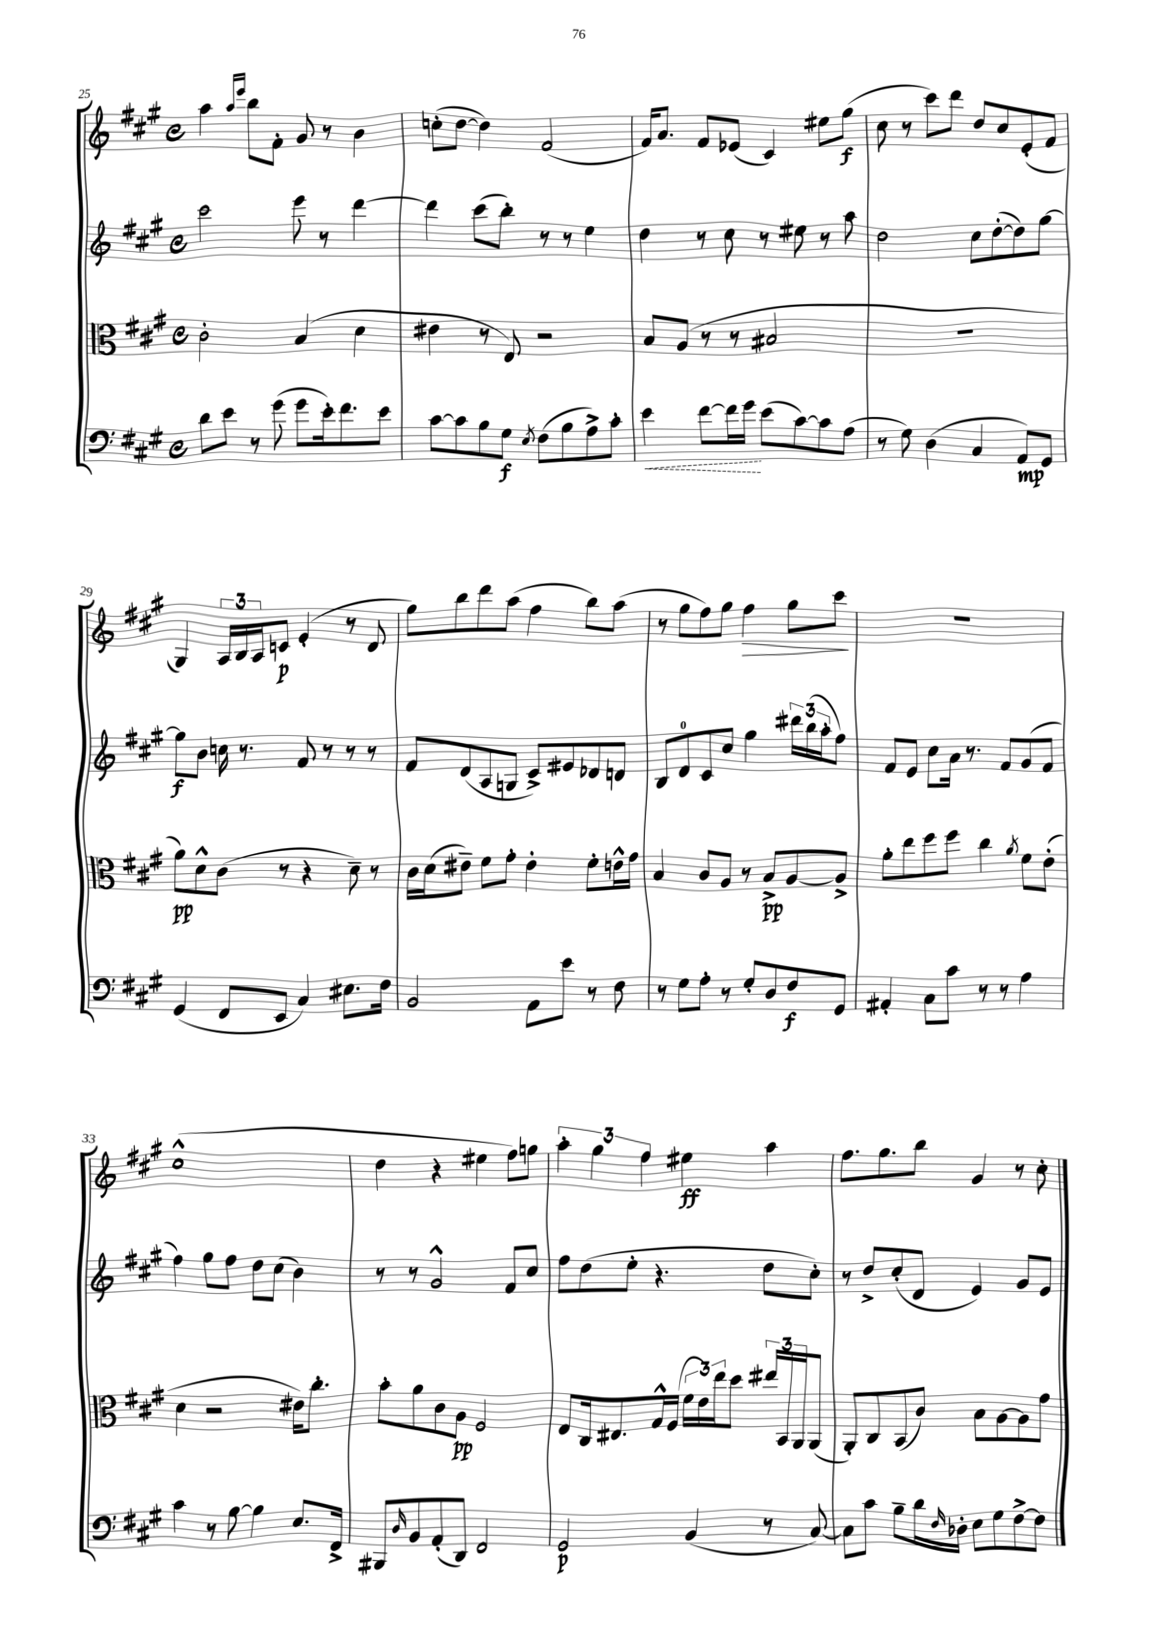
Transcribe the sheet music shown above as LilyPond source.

<<
\new StaffGroup <<
\new Staff = "s0" {
    \clef treble \key a \major \defaultTimeSignature \time 4/4
    a''4 \grace { a''16 e'''16 } b''8 fis'8-. gis'8 r8 b'4 |
    c''8-.( d''8~ d''4) fis'2( |
    fis'16) a'8. fis'8 ees'8( cis'4) eis''8 gis''8\f( |
    cis''8 r8 cis'''8) d'''8 d''8 cis''8 e'8-.( fis'8 |
    gis4) \tuplet 3/2 { a16 b16 a16 } c'8\p e'4-.( r8 d'8 |
    gis''8) b''8 d'''8 a''8( fis''4 b''8) a''8( |
    r8 gis''8 fis''8) gis''8 fis''4\> gis''8 cis'''8\! |
    r1 |
    cis''1-^( |
    d''4 r4 eis''4 fis''8) g''8 |
    \tuplet 3/2 { a''4-. gis''4 fis''4 } eis''4\ff a''4 |
    fis''8. gis''8. b''8 gis'4 r8 cis''8-. \bar "|." |
}
\new Staff = "s1" {
    \clef treble \key a \major \defaultTimeSignature \time 4/4
    cis'''2 e'''8 r8 d'''4~ |
    d'''4 cis'''8( b''8-.) r8 r8 e''4 |
    d''4 r8 cis''8 r8 eis''8 r8 a''8 |
    d''2 cis''8 d''8~-.( d''8) gis''8~ |
    gis''8\f b'8 c''16 r8. fis'8 r8 r8 r8 |
    fis'8 d'8( a8 g8 cis'8->) eis'8 des'8 d'8 |
    b8 d'8-0 cis'8 cis''8 gis''4 \tuplet 3/2 { dis'''16 b''16( a''16-. } fis''8) |
    fis'8 e'8 cis''8 a'16 r8. fis'8 gis'8( fis'8 |
    fis''4) gis''8 fis''8 d''8 cis''8( b'4) |
    r8 r8 gis'2-^ fis'8 cis''8 |
    fis''8 d''8( e''8-. r4. d''8 cis''8-.) |
    r8 d''8-> cis''8-.( d'8 e'4) gis'8 e'8 \bar "|." |
}
\new Staff = "s2" {
    \clef alto \key a \major \defaultTimeSignature \time 4/4
    cis'2-. b4( d'4 |
    eis'4 r8 e8) r2 |
    b8 a8( r8 r8 bis2 |
    r1 |
    a'8\pp) d'8-^ cis'8( r8 r4 d'8--) r8 |
    cis'16 d'16( eis'8--) fis'8 gis'8-. eis'4-. fis'8-. e'16-^ gis'16 |
    b4 cis'8 a8 r8 b8->\pp a8~ a8-> |
    a'8-. e''8 fis''8 fis''8 cis''4 \acciaccatura { a'8 } fis'8 e'8-.( |
    d'4 r2 eis'16) cis''8.-. |
    b'8-. a'8 cis'8 a8\pp fis2 |
    e8 cis16 eis8. gis16-^ fis16( \tuplet 3/2 { fis'16 e'16) e''16 } d''8 \tuplet 3/2 { eis''16 b,16 a,16 } a,8( |
    a,8-.) cis8 b,8( cis'8) b8 a8~ a8 gis'8 \bar "|." |
}
\new Staff = "s3" {
    \clef bass \key a \major \defaultTimeSignature \time 4/4
    d'8 e'8 r8 gis'8( gis'8 e'16-.) fis'8. e'8 |
    cis'8~ cis'8 b8 gis8\f \acciaccatura { e8 } fis8( b8 a8->) cis'8-. |
    \once \override Hairpin.style = #'dashed-line e'4\< fis'8~ fis'16 gis'16\! e'8( cis'8~) cis'8 a8( |
    r8 gis8) d4( cis4 a,8\mp) gis,8 |
    gis,4( fis,8 e,8 cis4) eis8. fis16 |
    b,2 a,8 e'8 r8 fis8 |
    r8 gis8 a8-. r8 gis8-. d8 fis8\f gis,8 |
    ais,4-. cis8 cis'8 r8 r8 a4 |
    cis'4 r8 b8~ b4 e8. fis,16-> |
    bis,,8 \grace { d16 } b,8 a,8-.( d,8) fis,2 |
    gis,2\p b,4( r8 cis8~) |
    cis8 cis'8 b8-- d'16 \grace { fis16 } des16-. e8 gis8 fis8~-> fis8 \bar "|." |
}
>>
>>
\layout { \context { \Score currentBarNumber = #25 } }
